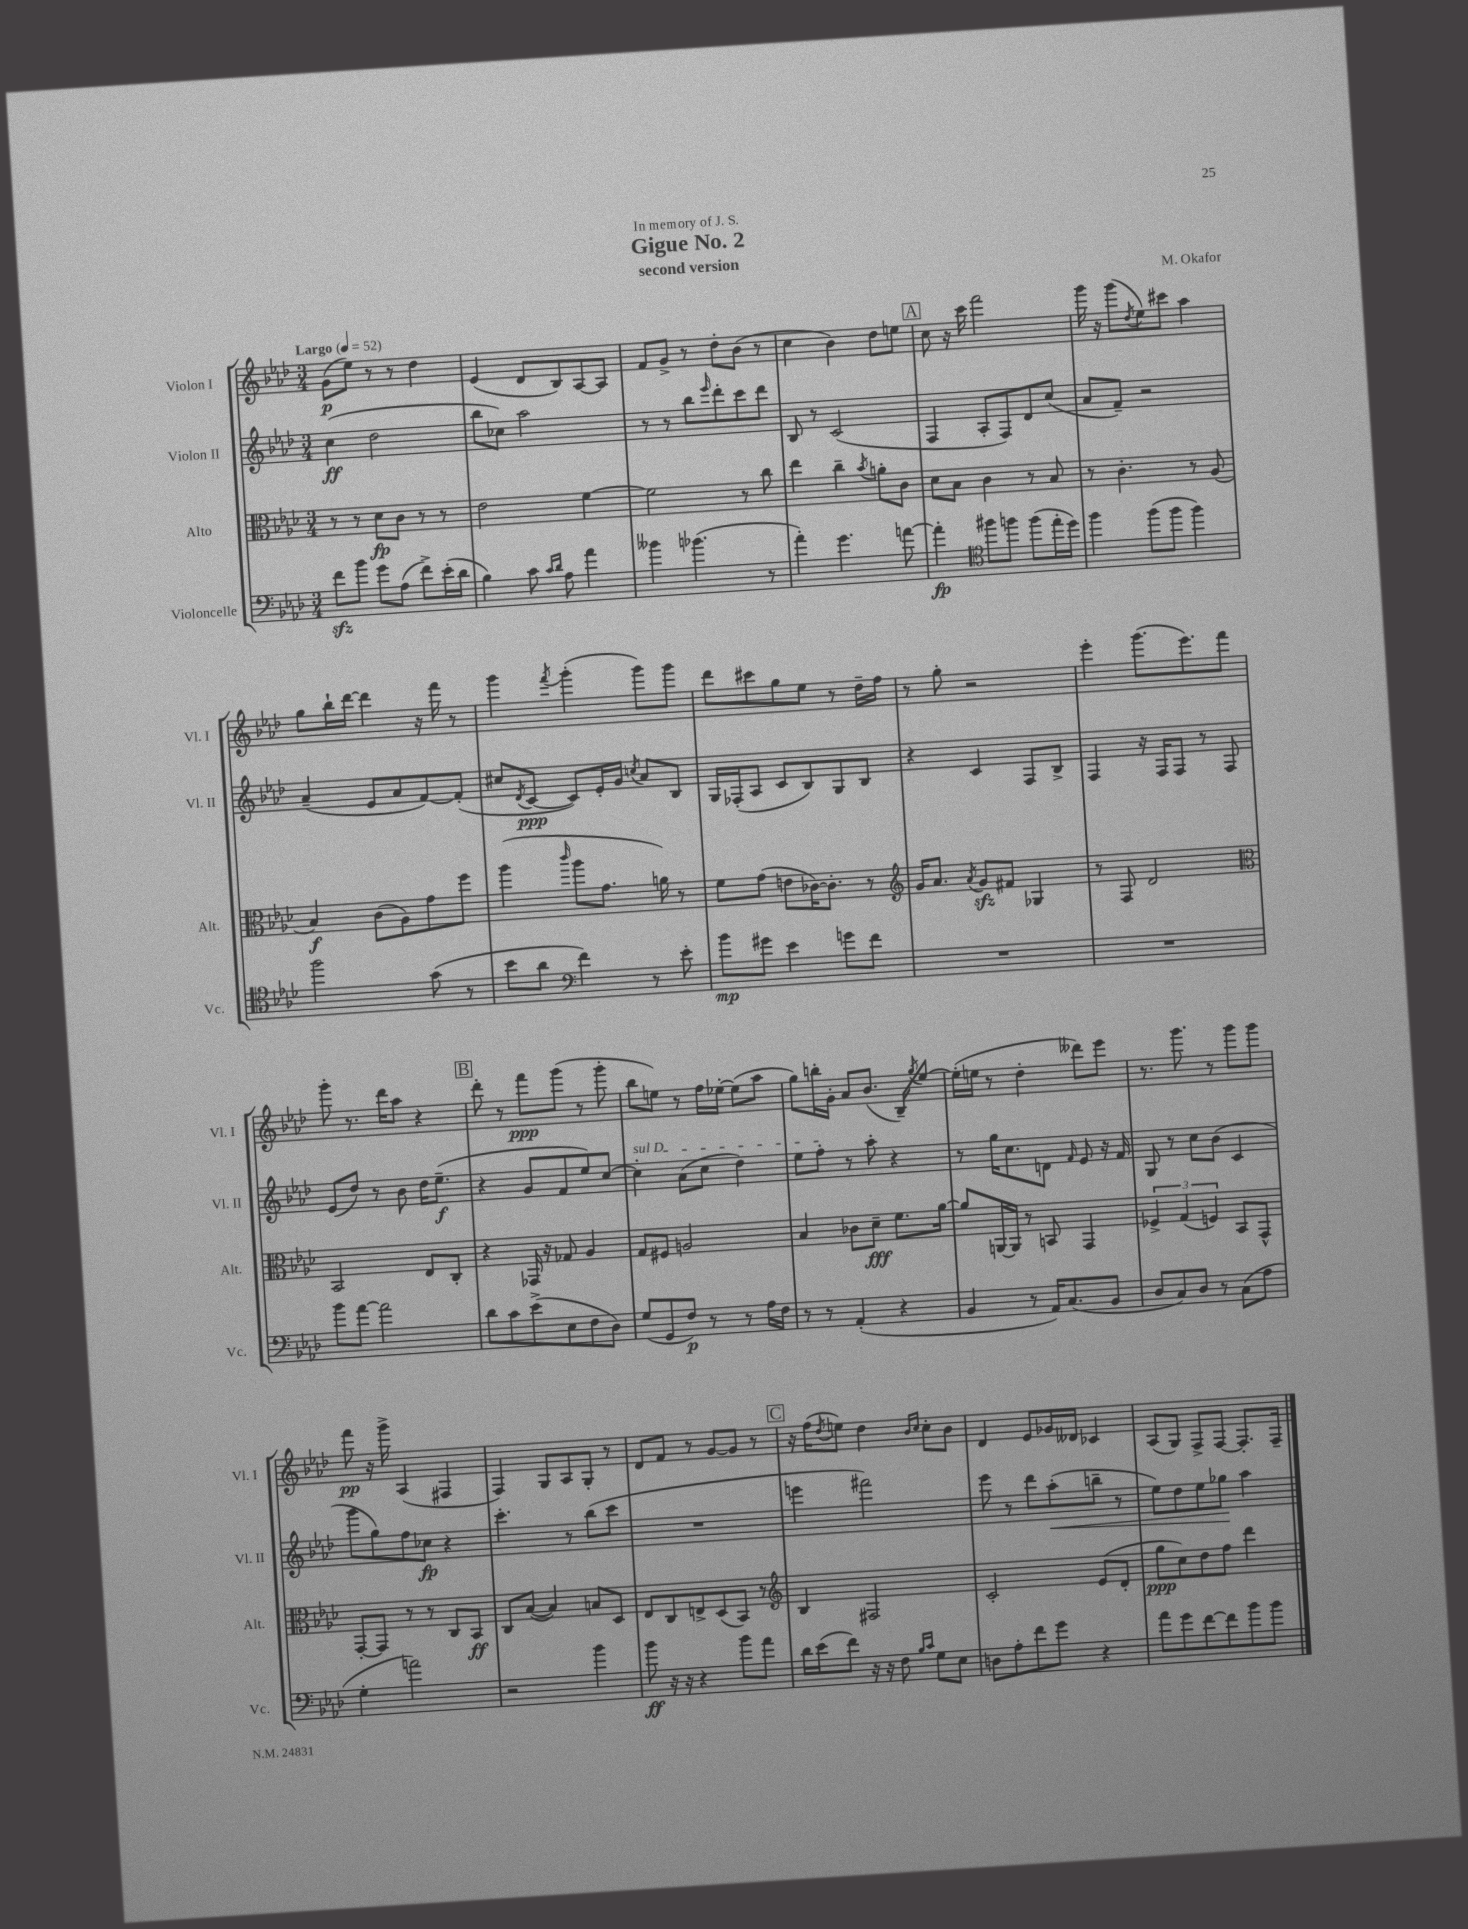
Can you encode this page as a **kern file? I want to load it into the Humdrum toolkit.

**kern	**kern	**kern	**kern
*staff4	*staff3	*staff2	*staff1
*clefF4	*clefC3	*clefG2	*clefG2
*k[b-e-a-d-]	*k[b-e-a-d-]	*k[b-e-a-d-]	*k[b-e-a-d-]
*M3/4	*M3/4	*M3/4	*M3/4
*MM52	*MM52	*MM52	*MM52
8f	8r	(4cc	(8g
8b-	8r	.	8ee-)
8g	8d-	2dd-	8r
(8A-	8c	.	8r
8f^)	8r	.	4dd-
(16e-'	8r	.	.
16d-	.	.	.
=	=	=	=
4B-)	2e-	8bb-	(4e-
.	.	8cc-)	.
8c	.	2aa-	8d-
16qqc	.	.	.
16qqd-	.	.	.
8A-	.	.	8B-)
4a-	[4f	.	[8A-
.	.	.	8A-]
=	=	=	=
4b--	2f]	8r	8f
.	.	8r	8g^
(4.b-	.	8bb-	8r
.	.	16qqeee-	.
.	.	8ddd-'	8dd-'
.	8r	8ccc	(8b-
8r	8cc	8ddd-	8r
=	=	=	=
4a-')	4ee-	8B-	4cc
.	.	8r	.
4.g	4cc~	(2c	4b-)
.	8qb-	.	.
.	8a'	.	8dd-
[8a	8c	.	8ee
=	=	=	=
4a']	8d-	4F	8cc
.	8B-	.	16r
.	.	.	16ccc
*clefC4	*	*	*
8ff#	4c	8A-'	2fff
8ff	.	8F)	.
(8ff	8r	8d-	.
16ee-'	8B-	(8cc	.
16dd-)	.	.	.
=	=	=	=
4ff	8r	8a-	16ggg
.	.	.	16r
.	4.c'	8f~)	(8ggg
.	.	.	8qdd-
(8ff	.	2r	8ee-)
8ff	.	.	8ccc#
4ff)	8r	.	4aa-
.	(8A-	.	.
=	=	=	=
2ff	4B-)	(4a-~	8gg
.	.	.	16bb-`
.	.	.	[16ddd-
.	(8c	8e-	4ddd-]
.	8A-)	8a-	.
(8g	8g	[8f)	16r
.	.	.	16fff
8r	8ff	(8f']	8r
=	=	=	=
8b-	(4aa-	8cc#	4ggg
.	.	8qd-	.
8a-	.	[8c	.
*clefF4	*	*	*
.	16qqccc	.	8qfff
4f)	8aa-	8c])	(4ggg'
.	8.g	16e-'	.
.	.	16g	.
.	.	8qcc	.
8r	.	8a-	8ggg)
.	16a)	.	.
8e-'	8r	8B-	8ggg
=	=	=	=
8b-	8f	16G	8ddd-
.	.	(16F-'	.
8g#	(8g	8A-	8ccc#
4e-	8e	8c	8gg
.	[16c-)	8B-)	8ee-
.	8.c-']	.	.
8g	.	8G	8r
8f	8r	8B-	16dd-~
.	.	.	16ff
=	=	=	=
*	*clefG2	*	*
2.r	16g	4r	8r
.	8.a-	.	.
.	.	.	8gg'
.	8qa-	.	.
.	8g	4c	2r
.	8f#	.	.
.	4G-	8F	.
.	.	8B-^	.
=	=	=	=
2.r	8r	4F	4eee-'
.	8F	.	.
.	2d-	16r	(8.ggg
.	.	16F	.
.	.	8F	.
.	.	.	8.eee-)
.	.	8r	.
.	.	8F	8fff
=	=	=	=
*	*clefC3	*	*
8b-	2BB-	(8e-	8ggg'
[8a-	.	8dd-)	8.r
2a-]	.	8r	.
.	.	.	16ddd-
.	.	8b-	8aa-
.	8E-	16dd-	4r
.	.	(8.ee-~	.
.	8C'	.	.
=	=	=	=
8d-	4r	4r	8ddd-'
8c	.	.	8r
(8e-^	16GG-	8g	8fff
.	16r	.	.
8E-	8G-	8f	(8ggg
8F	4A-	8ee-)	8r
8D-)	.	[8cc	8ggg'
=	=	=	=
(8G	8G	4cc']	8bb-
8GG	8F#	.	8ee)
8F)	2A	(8a-	8r
8r	.	8cc	16ff
.	.	.	[16ee-'
8r	.	4dd-)	(8ee-]
16A-	.	.	8aa-
16F	.	.	.
=	=	=	=
8r	4B-	8ee-	8gg)
8r	.	8ff'	16bb'
.	.	.	16g'
(4AA-'	8c-	8r	8a-
.	8d-~	8aa-'	(8.b-
4r	8.f	4r	.
.	.	.	16B-~)
.	.	.	8qgg
.	.	.	[8ee-
.	[16a-	.	.
=	=	=	=
4BB-	8a-]	8r	(16ee-']
.	.	.	16ee
.	[16AA	16gg	8r
.	16AA]	8.cc	.
8r	8r	.	4dd-'
16AA-)	8BB	8d	.
(8.C	.	.	.
.	.	16qqf	.
.	4GG	8e-	8ddd--)
8BB-	.	16r	8eee-
.	.	16f	.
=	=	=	=
8D-	6F-^	8G	8.r
8C)	.	8r	.
.	(6G	.	.
.	.	.	8.ggg
8D-	.	8cc	.
.	6F)	.	.
8r	.	(8b-	8r
(8C	8BB-	4c	8ggg
8A-	8GG^^	.	8ggg
=	=	=	=
4G'	[8GG'	8ggg	8fff
.	8GG]	8gg)	16r
.	.	.	16ggg^
2a)	8r	8ff	(4A-
.	8r	8cc-	.
.	8C	4r	4F#
.	8BB-	.	.
=	=	=	=
2r	8C	4.ccc'	4F)
.	([8B-	.	.
.	4B-])	.	8G
.	.	8r	8A-
4b-	8B	(8bb-	8G'
.	8D-	8ccc	8r
=	=	=	=
8b-	8E-	2.r	8d-
16r	8C	.	8f
16r	.	.	.
4r	8E^	.	8r
.	(8D-	.	[8g
8b-	8BB-)	.	8g]
8a-	8r	.	8r
=	=	=	=
*	*clefG2	*	*
16d-	4B-	4eee	16r
(16e-	.	.	(16ff
.	.	.	8qdd-
8f)	.	.	8ee)
16r	2F#	2fff#)	4dd-
16r	.	.	.
8F	.	.	.
16qqB-	.	.	16qqb-
16qqc	.	.	16qqcc
8G	.	.	8cc'
8E-	.	.	8b-
=	=	=	=
8D	2c'	8eee-	4d-
8A-'	.	8r	.
8f	.	8ddd-	8e-
8g	.	(8aa-'	16g-
.	.	.	16d--
4r	(8e-	8bb~	4c-
.	8d-'	8r	.
=	=	=	=
8a-	8gg	8ee-)	(8A-
8g	8cc)	8dd-	8G)
[8f	8dd-	8ee-	8F^
8f]	8ff	8gg-	[8F
8b-	4ddd-	4aa-	8.F']
8b-	.	.	.
.	.	.	16F~
==	==	==	==
*-	*-	*-	*-
